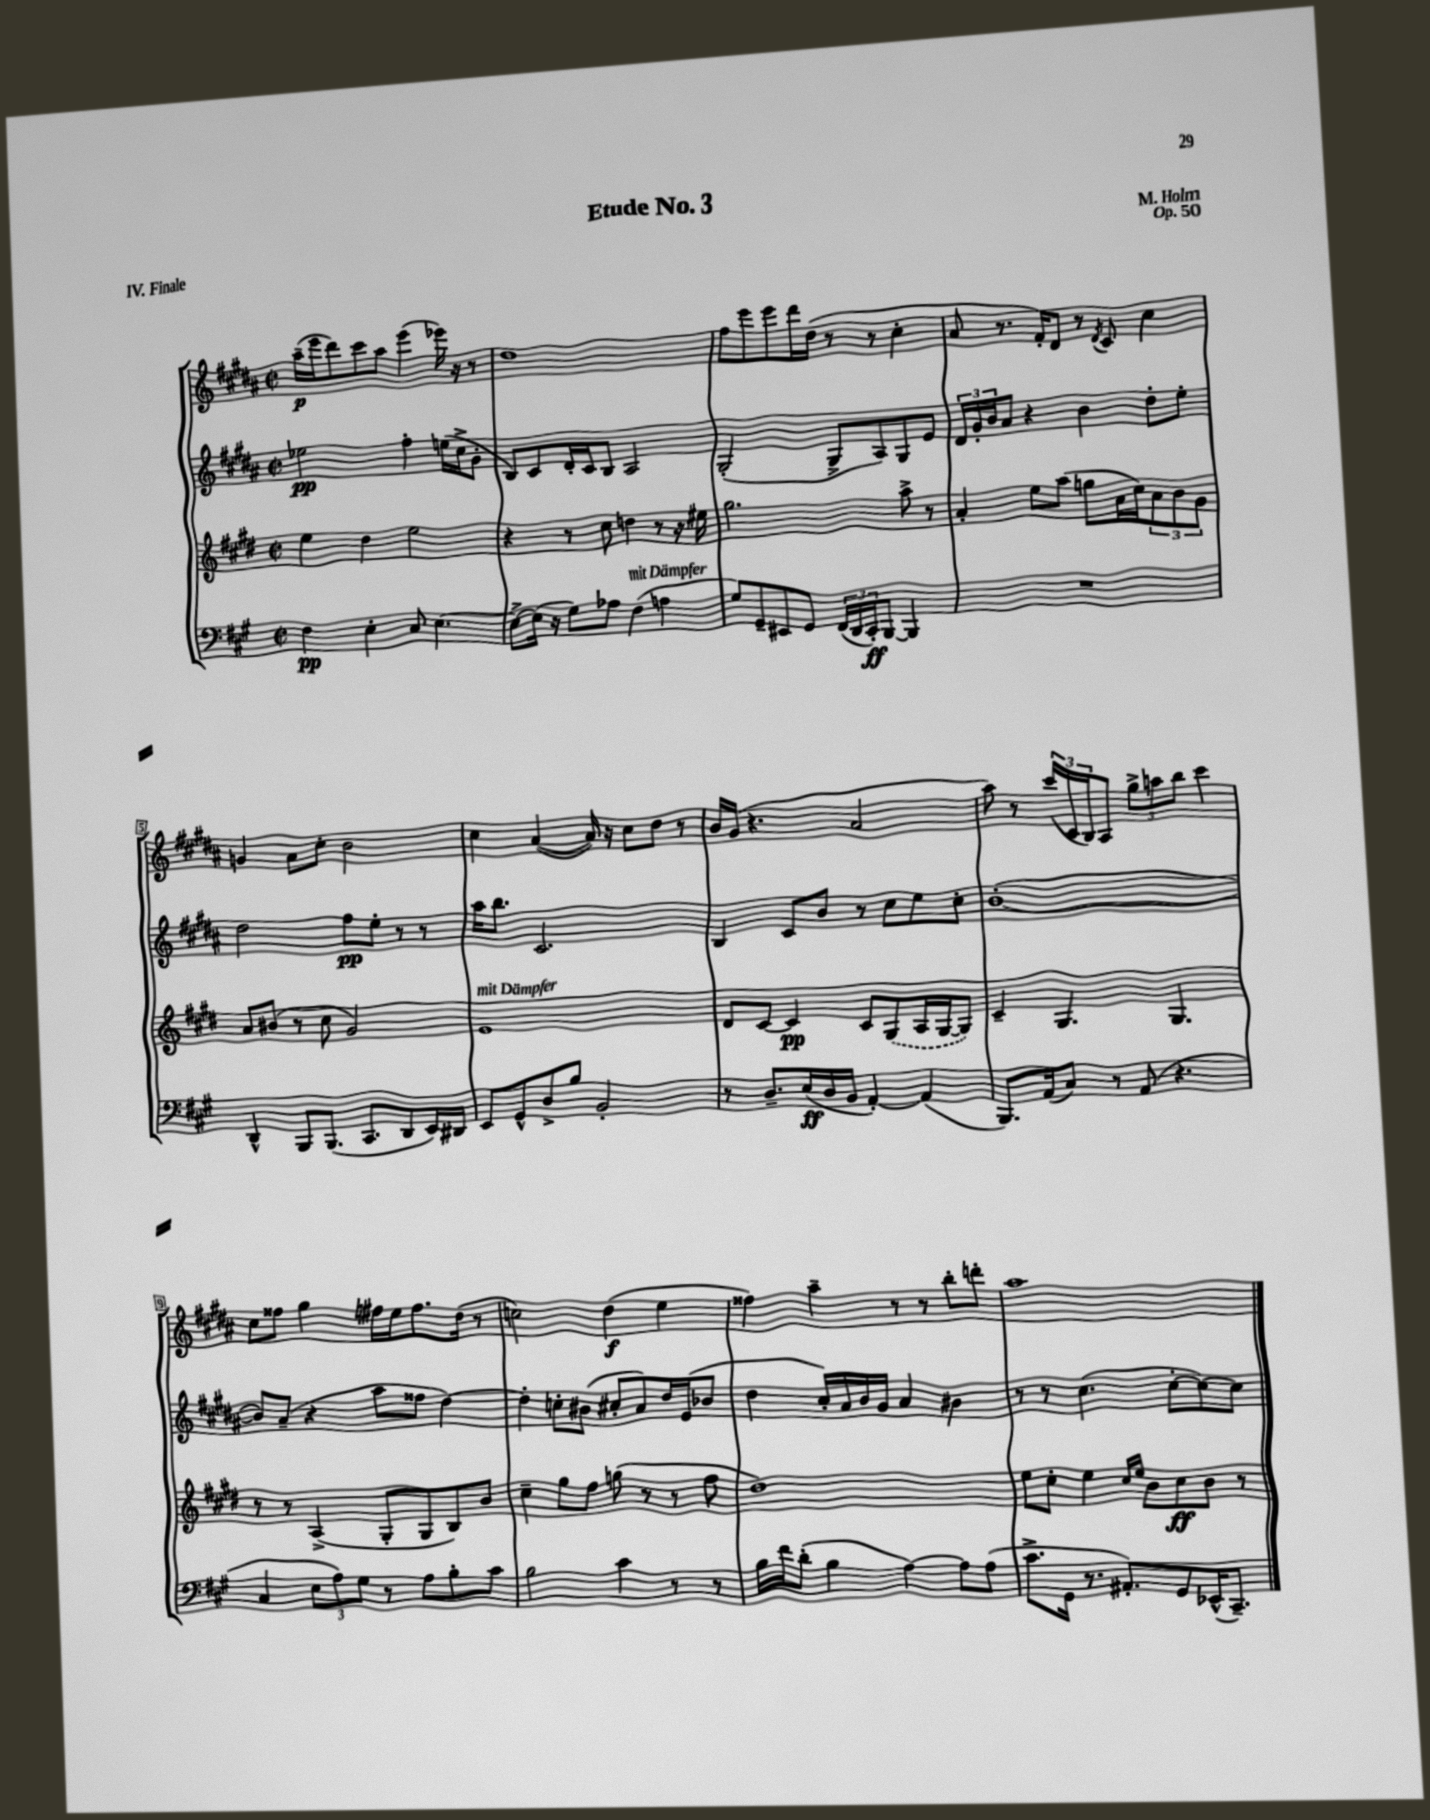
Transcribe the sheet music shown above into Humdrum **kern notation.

**kern	**kern	**kern	**kern
*staff4	*staff3	*staff2	*staff1
*clefF4	*clefG2	*clefG2	*clefG2
*k[f#c#g#]	*k[f#c#g#d#]	*k[f#c#g#d#a#]	*k[f#c#g#d#a#]
*M2/2	*M2/2	*M2/2	*M2/2
*met(c|)	*met(c|)	*met(c|)	*met(c|)
4F#\	4ee\	2ee-\	(16aa#~\LL
.	.	.	16eee\J
.	.	.	8ddd#\)
4E'\	4dd#\	.	8ccc#\
.	.	.	8aa#\J
8C#/	2ee\	4ff#'\	(4eee\
[4.E\	.	.	.
.	.	(16ee\LL	16eee-\)
.	.	16cc#^\J	16r
.	.	8g#'\J	8r
=	=	=	=
8E^\_L	4r	8B/L)	1dd#
(16E\]Jk	.	8c#/	.
16r	.	.	.
8G#\L)	8r	16d#'/L	.
.	.	16c#/J	.
8A-\J	8cc#\	8B/J	.
(4F#\	4dd\	2A#/	.
4A\	8r	.	.
.	16r	.	.
.	16ee#\	.	.
=	=	=	=
8G#/L)	2.gg#\	(2G#'/	8ff#\L
8GG#~/	.	.	8eee\
8EE#/	.	.	8eee\
8GG#/J	.	.	16ddd#\L
.	.	.	(16dd#\JJ
(24FF#/LL	.	8G#^/L	8r
24DD/	.	.	.
24CC#'/J)	.	.	.
[8BBB/J	.	8A#/)	8r
4BBB/]	8aa^\	8G#/	4cc#'\
.	8r	8e/J	.
=	=	=	=
1r	4a'/	24d#/LL	8a#/
.	.	24g#'/	.
.	.	24b/J	.
.	.	8a#/J	8.r
.	8ee\L	4r	.
.	.	.	16f#'/LK)
.	(8aa\J	.	8d#/J
.	8gg\L	4b\	8r
.	.	.	8qd#/
.	16a\L	.	8c#/
.	16cc#\J)	.	.
.	12a\	8dd#'\L	4cc#\
.	12b\	.	.
.	.	8ee'\J	.
.	12g#\J	.	.
=	=	=	=
4DD^^/	8a/L	2dd#\	4g/
.	(8b#/J	.	.
8BBB/L	8r	.	8a#\L
(8.BBB/J	8cc#\	.	8cc#'\J
.	2g#/)	8ff#\L	2b\
8.CC#/L	.	.	.
.	.	8ee'\J	.
8DD/	.	8r	.
16EE/L)	.	8r	.
16DD#/JJ	.	.	.
=	=	=	=
8EE/L	1e	16aa#\LK	4cc#\
.	.	8.bb\J	.
8GG#^^/	.	.	.
8D^/	.	2.c#/	([4a#/
8B/J	.	.	.
2BB'/	.	.	16a#/])
.	.	.	16r
.	.	.	8cc#\L
.	.	.	8dd#\J
.	.	.	8r
=	=	=	=
8r	8d#/L	4B/	16b/LL
.	.	.	(16g#/JJ
8.D~/L	[8c#/J	.	4.r
.	4c#/]	8c#/L	.
(16E/L	.	.	.
16D/	.	8b/J	.
16BB/JJ	.	.	.
[4AA'/)	8c#/L	8r	2a#/
.	(8G#/	8cc#\L	.
(4AA/]	16A/L	8ee\	.
.	[16G#/J	.	.
.	8G#/]J)	8cc#'\J	.
=	=	=	=
8.BBB/L)	4c#~/	([1b'	8aa#\)
.	.	.	8r
(16AA/k	.	.	.
8C#/J)	4.G#/	.	(24ccc#/LL
.	.	.	24c#/
.	.	.	24B/J)
8r	.	.	8A#/J
(8AA/	.	.	12gg#^\L
.	.	.	12aa\
4.r	4.G#/	.	.
.	.	.	12bb\J
.	.	.	4ccc#\
=	=	=	=
4C#/	8r	8b/]L)	8cc#\L
.	8r	(8a#~/J	8ff##\J
12E\L	(4A^/	4r	4gg#\
12A\)	.	.	.
12G#\J	.	.	.
8r	8G#'/L	8aa#\L	16ff#\LL
.	.	.	16ee\J
8A\L	8G#/	8ff##\J	8.ff#\
8B'\	8B/)	[4dd#\)	.
.	.	.	(16dd#\Jk
8c#\J	8b/J	.	8r
=	=	=	=
2B\	4cc#~\	4dd#'\]	2cc\)
.	8gg#\L	8cc'\L	.
.	8ff#\J	(8b#\J	.
4c#\	(8gg\	8cc#'/L	(4dd#\
.	8r	8a#/)	.
8r	8r	16dd#/L	4ee\
.	.	(16e/J	.
8r	8ff#\	8b-/J	.
=	=	=	=
16B\LL	1dd#)	4dd#\	4ff##\)
16f#\J	.	.	.
(8d'\J	.	.	.
4B\	.	16cc#'/LL)	4aa#~\
.	.	16a#/	.
.	.	16b/	.
.	.	16g#/JJ	.
[4A\)	.	4a#/	8r
.	.	.	8r
8A\]L	.	4b#\	8bb'\L
(8A\J	.	.	8ddd'\J
=	=	=	=
8.c#^\L	8ee\L	8r	1aa#
.	8cc#'\J	8r	.
16GG#\Jk	.	.	.
8.r	4ee\	(4.cc#\	.
8.AA#'/L)	.	.	.
.	16qqcc#/LL	.	.
.	16qqee/JJ	.	.
.	8b\L	.	.
8GG#/	8cc#\	[8cc#'\L	.
(16EE-^^/K	8b\J	8cc#\_)	.
8.CC#~/J)	.	.	.
.	8r	8cc#\]J	.
==	==	==	==
*-	*-	*-	*-
